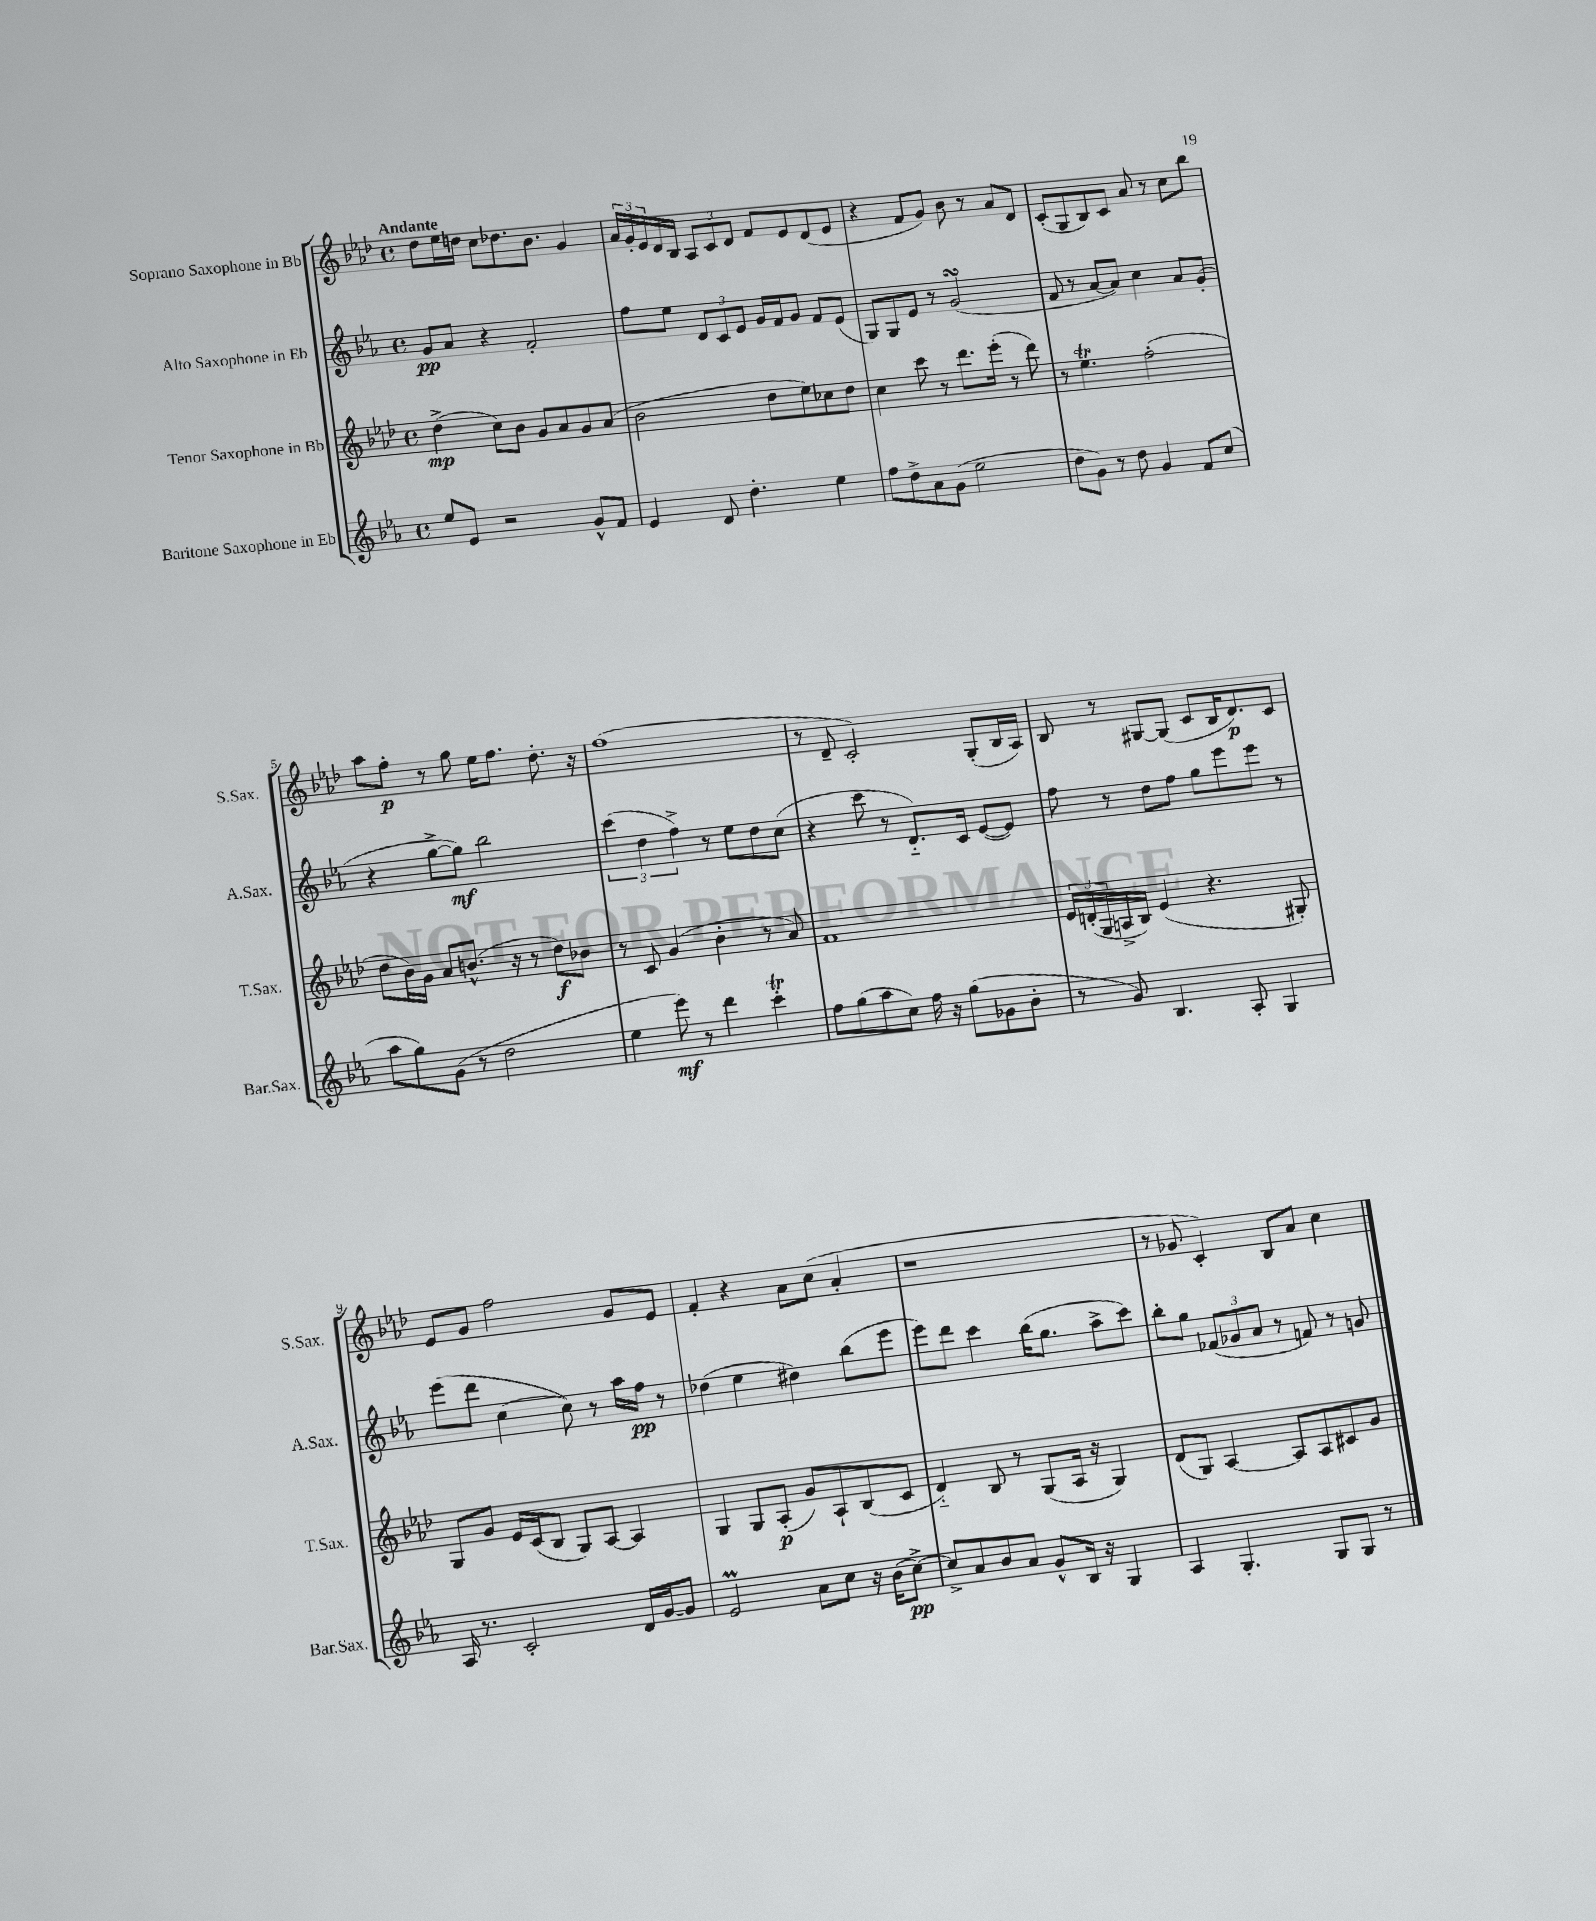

**kern	**dynam	**kern	**dynam	**kern	**dynam	**kern	**dynam
*part4	*part4	*part3	*part3	*part2	*part2	*part1	*part1
*staff4	*staff4	*staff3	*staff3	*staff2	*staff2	*staff1	*staff1
*I"Baritone Saxophone in Eb	*	*I"Tenor Saxophone in Bb	*	*I"Alto Saxophone in Eb	*	*I"Soprano Saxophone in Bb	*
*I'Bar.Sax.	*	*I'T.Sax.	*	*I'A.Sax.	*	*I'S.Sax.	*
*clefG2	*	*clefG2	*	*clefG2	*	*clefG2	*
*k[b-e-a-]	*	*k[b-e-a-d-]	*	*k[b-e-a-]	*	*k[b-e-a-d-]	*
*M4/4	*	*M4/4	*	*M4/4	*	*M4/4	*
*met(c)	*	*met(c)	*	*met(c)	*	*met(c)	*
=1	=1	=1	=1	=1	=1	=1	=1
!	!	!	!	!	!	!LO:TX:a:B:t=Andante	!
8ee-/L	.	(4dd-^\	mp	8g/L	pp	8dd-\L	.
8e-/J	.	.	.	8a-/J	.	16ee-\L	.
.	.	.	.	.	.	16ddn\JJ	.
2r	.	8cc\L)	.	4r	.	8cc\L	.
.	.	8b-\J	.	.	.	8.dd-X\	.
.	.	8g/L	.	2f'/	.	.	.
.	.	.	.	.	.	8.b-\J	.
.	.	8a-/	.	.	.	.	.
8g^^/L	.	8g/	.	.	.	4g/	.
8f/J	.	(8a-/J	.	.	.	.	.
=2	=2	=2	=2	=2	=2	=2	=2
4e-/	.	2b-\	.	8ff\L	.	24a-/LL	.
.	.	.	.	.	.	24g'/	.
.	.	.	.	.	.	24e-/	.
.	.	.	.	8ee-\J	.	16d-/	.
.	.	.	.	.	.	16B-/JJ	.
8d/	.	.	.	12d/L	.	12A-/L	.
.	.	.	.	12c/	.	12c/	.
4.dd'\	.	.	.	.	.	.	.
.	.	.	.	12e-/J	.	12d-/J	.
.	.	8dd-\L	.	16g/LL	.	8f/L	.
.	.	.	.	16f/J	.	.	.
.	.	8ee-\)	.	8g/J	.	8e-/	.
4ee-\	.	8cc-X\	.	8f/L	.	(8d-/	.
.	.	8dd-\J	.	(8e-/J	.	8e-/J	.
=3	=3	=3	=3	=3	=3	=3	=3
8ff\L	.	4cc\	.	8G/L)	.	4r	.
8dd^\	.	.	.	8G/	.	.	.
8a-\	.	8ccc\	.	8e-/J	.	8f/L	.
(8g\J	.	8r	.	8r	.	8g/J)	.
2ee-\	.	8.ddd-\L	.	(2gsSsS/	.	8b-\	.
.	.	.	.	.	.	8r	.
.	.	(16eee-'\Jk	.	.	.	.	.
.	.	8r	.	.	.	8a-/L	.
.	.	8ddd-\)	.	.	.	8d-/J	.
=4	=4	=4	=4	=4	=4	=4	=4
8dd\L	.	8r	.	8f/	.	(8c'/L	.
8g\J)	.	4.ee-T\	.	8r	.	8G/	.
8r	.	.	.	[8a-/L	.	8B-/)	.
8dd\	.	.	.	8a-/J])	.	8c/J	.
4g/	.	(2ff'\	.	4cc\	.	8a-/	.
.	.	.	.	.	.	8r	.
8f/L	.	.	.	8a-/L	.	8cc\L	.
(8cc/J	.	.	.	(8g'/J	.	8bb-\J	.
!!LO:LB:g=z
=5	=5	=5	=5	=5	=5	=5	=5
8aa-\L	.	8dd-\L	.	4r	.	8aa-\L	.
8gg\)	.	16b-\L)	.	.	.	8ff'\J	p
.	.	16g\JJ	.	.	.	.	.
(8g\J	.	8a-/L	.	[8gg^\L	.	8r	.
8r	.	(8.bn^^/J	.	8gg\J])	mf	8gg\	.
2dd\	.	.	.	2bb-\	.	16ee-\KL	.
.	.	16r	.	.	.	8.ff\J	.
.	.	8r	.	.	.	.	.
.	.	8dd-\L)	f	.	.	8.dd-'\	.
.	.	8b-X\J	.	.	.	.	.
.	.	.	.	.	.	16r	.
=6	=6	=6	=6	=6	=6	=6	=6
4ee-\	.	8r	.	(6ccc\	.	(1ff	.
.	.	8c/	.	.	.	.	.
.	.	.	.	6dd\	.	.	.
8eee-\)	mf	(4g/	.	.	.	.	.
.	.	.	.	6ff^\)	.	.	.
8r	.	.	.	.	.	.	.
4ddd\	.	4b-'\	.	8r	.	.	.
.	.	.	.	8ee-\L	.	.	.
4cccT'\	.	8r	.	8dd\	.	.	.
.	.	8a-/)	.	(8cc\J	.	.	.
=7	=7	=7	=7	=7	=7	=7	=7
8ff\L	.	1f	.	4r	.	8r	.
(8gg\	.	.	.	.	.	8d-~/	.
8aa-\	.	.	.	8ccc\	.	2c'/)	.
8cc\J)	.	.	.	8r	.	.	.
16ff\	.	.	.	8.d/L)	.	.	.
16r	.	.	.	.	.	.	.
(8gg\L	.	.	.	.	.	.	.
.	.	.	.	16c/Jk	.	.	.
8g-X\	.	.	.	([8e-/L	.	(8G'/L	.
8b-'\J	.	.	.	8e-/J])	.	16B-/L	.
.	.	.	.	.	.	16A-/JJ)	.
=8	=8	=8	=8	=8	=8	=8	=8
8r	.	24e-/LL	.	8ff\	.	8B-/	.
.	.	(24dn'/	.	.	.	.	.
.	.	24G/	.	.	.	.	.
8g/)	.	16An^/	.	8r	.	8r	.
.	.	16B-/JJ)	.	.	.	.	.
4.B-/	.	(4e-/	.	8dd\L	.	[8G#X/L	.
.	.	.	.	8ff\J	.	(8G#/J]	.
.	.	4.r	.	8gg\L	.	8c/L	.
8A-'/	.	.	.	8eee-\	.	16B-/K	.
.	.	.	.	.	.	8.d-/)	p
4G/	.	.	.	8eee-\J	.	.	.
.	.	8G#X'/)	.	8r	.	8c/J	.
!!LO:LB:g=z
=9	=9	=9	=9	=9	=9	=9	=9
16A-/	.	8G/L	.	(8eee-\L	.	8e-/L	.
8.r	.	.	.	.	.	.	.
.	.	8g/J	.	8ddd\J	.	8g/J	.
2c'/	.	16e-/LL	.	[4cc\	.	2ff\	.
.	.	(16c/J	.	.	.	.	.
.	.	8B-/J	.	.	.	.	.
.	.	8G/L)	.	8cc\])	.	.	.
.	.	[8A-/J	.	8r	.	.	.
16d/LL	.	4A-/]	.	16aa-\LL	.	8g/L	.
[16g/J	.	.	.	16ff\JJ	pp	.	.
8g/J]	.	.	.	8r	.	8e-/J	.
=10	=10	=10	=10	=10	=10	=10	=10
2e-M/	.	4G/	.	(4dd-X\	.	4f'/	.
.	.	8G/L	.	4ee-\	.	4r	.
.	.	(8A-'/J	p	.	.	.	.
8a-\L	.	8g/L)	.	4dd#X\)	.	8a-\L	.
8cc\J	.	8A-`/	.	.	.	(8cc\J	.
16r	.	(8B-/	.	(8bb-\L	.	4a-'/	.
(16b-\KL	.	.	.	.	.	.	.
[8cc^\J)	pp	8c/J	.	8eee-\J	.	.	.
=11	=11	=11	=11	=11	=11	=11	=11
8cc^/L]	.	4d-/)	.	8eee-\L)	.	1r	.
8a-/	.	.	.	8ddd\J	.	.	.
8b-/	.	8B-/	.	4ccc\	.	.	.
8a-/J	.	8r	.	.	.	.	.
8g^^/L	.	(8G/L	.	(16bb-\KL	.	.	.
.	.	.	.	8.gg\J	.	.	.
16B-/Jk	.	16A-/Jk	.	.	.	.	.
16r	.	16r	.	.	.	.	.
4G/	.	4G/)	.	8aa-^\L	.	.	.
.	.	.	.	8ccc\J)	.	.	.
=12	=12	=12	=12	=12	=12	=12	=12
4A-/	.	(8d-/L	.	8bb-'\L	.	8r	.
.	.	8G/J)	.	8gg\J	.	8g-X/	.
4.G'/	.	[4A-/	.	(12f-X/L	.	4c'/)	.
.	.	.	.	12g-X/	.	.	.
.	.	.	.	12a-/J	.	.	.
.	.	8A-/L]	.	8r	.	8B-/L	.
8G/L	.	8A-/	.	8fn/)	.	8a-/J	.
8G/J	.	8c#X/	.	8r	.	4cc\	.
8r	.	8g/J	.	8gn/	.	.	.
==	==	==	==	==	==	==	==
*-	*-	*-	*-	*-	*-	*-	*-
